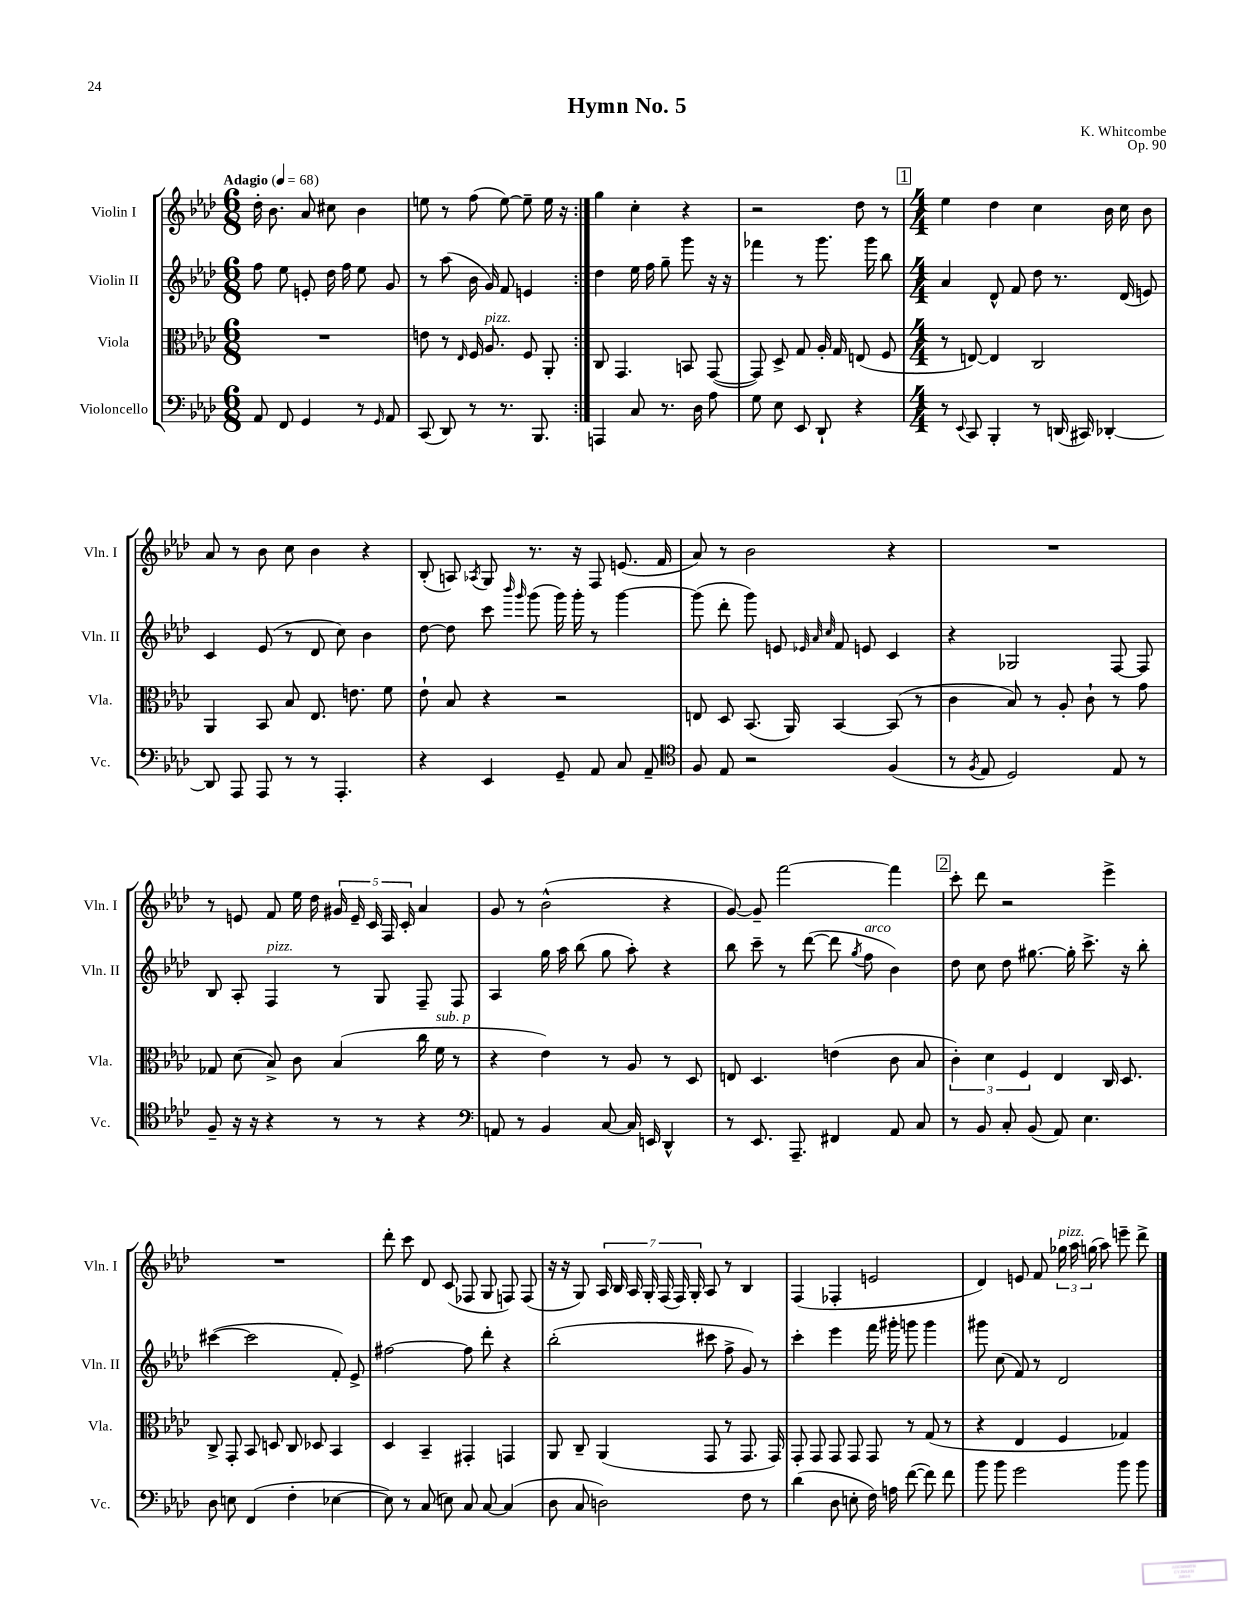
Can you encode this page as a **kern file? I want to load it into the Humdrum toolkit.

**kern	**kern	**kern	**kern
*staff4	*staff3	*staff2	*staff1
*clefF4	*clefC3	*clefG2	*clefG2
*k[b-e-a-d-]	*k[b-e-a-d-]	*k[b-e-a-d-]	*k[b-e-a-d-]
*M6/8	*M6/8	*M6/8	*M6/8
*MM68	*MM68	*MM68	*MM68
8AA-	2.r	8ff	16dd-'
.	.	.	8.b-
8FF	.	8ee-	.
4GG	.	8e'	8a-
.	.	16dd-	8cc#
.	.	16ff	.
8r	.	8ee-	4b-
16qqGG	.	.	.
8AA-	.	8g	.
=	=	=	=
(8CC	8e	8r	8ee
8DD-)	8r	(8aa-	8r
.	16qqE-	.	.
8r	16F	16b-	(8ff
.	8.A-	16g)	.
8.r	.	8f	[8ee)
.	8F	4e	8ee~]
8.BBB-	.	.	.
.	8AA-'	.	16ee
.	.	.	16r
=:|!	=:|!	=:|!	=:|!
4AAA	8C	4dd-	4gg
.	4.GG	.	.
8C	.	16ee-	4cc'
.	.	16ff	.
8.r	.	8gg~	.
.	8BB	8ggg	4r
16D-	.	.	.
8A-	([8GG	16r	.
.	.	16r	.
=	=	=	=
8G	8GG])	4fff-	2r
8E-	8D-^	.	.
8EE-	8G	8r	.
8DD-`	16A-'	8.ggg	.
.	16G	.	.
4r	(8E	.	8dd-
.	.	16ggg	.
.	8F	8bb-	8r
=	=	=	=
*M4/4	*M4/4	*M4/4	*M4/4
8r	8r	4a-	4ee-
8qqEE-	.	.	.
8CC	[8E)	.	.
4BBB-'	4E]	8d-^^	4dd-
.	.	8f	.
8r	2C	8dd-	4cc
(16DD	.	8.r	.
16CC#)	.	.	.
[4DD-'	.	.	16b-
.	.	(16d-	16cc
.	.	8e)	8b-
=	=	=	=
8DD-]	4AA-	4c	8a-
8AAA-	.	.	8r
8AAA-	8BB-	(8e-	8b-
8r	8B-	8r	8cc
8r	8.E-	8d-	4b-
4.AAA-'	.	8cc)	.
.	8.e	.	.
.	.	4b-	4r
.	8f	.	.
=	=	=	=
4r	8e-`	[8dd-	(8B-'
.	8B-	8dd-]	8A)
.	.	.	8qA-
4EE-	4r	8ccc	8G
.	.	16qqbbb-	.
.	.	16qqggg	.
.	.	(8ggg	8.r
8GG~	2r	16ggg)	.
.	.	16ggg'	16r
8AA-	.	8r	8F
8C	.	[4ggg	(8.e
8AA-~	.	.	.
.	.	.	16f
=	=	=	=
*clefC4	*	*	*
8F	8E	(8ggg]	8a-)
8E-	8D-	8ddd-'	8r
2r	(8.BB-	8ggg)	2b-
.	.	8e	.
.	16AA-)	.	.
.	.	32qqe-	.
.	.	32qqa-	.
.	.	32qqcc	.
.	[4BB-	8f	.
.	.	8e	.
(4F	(8BB-]	4c	4r
.	8r	.	.
=	=	=	=
8r	4c	4r	1r
8qF	.	.	.
8E-	.	.	.
2D-)	8B-)	2G-	.
.	8r	.	.
.	8A-'	.	.
.	8c`	.	.
8E-	8r	[8F	.
8r	8g	8F]	.
=	=	=	=
8F~	8G-	8B-	8r
16r	(8d-	8A-'	8e
16r	.	.	.
4r	8B-^)	4F	8f
.	8c	.	16ee-
.	.	.	16dd-
8r	(4B-	8r	20g#
.	.	.	20e~
.	.	.	20c
8r	.	8G	.
.	.	.	20F
.	.	.	20c'
4r	16cc	8F~	4a-
.	16f	.	.
.	8r	8F	.
=	=	=	=
*clefF4	*	*	*
8AA	4r	4A-	8g
8r	.	.	8r
4BB-	4e-)	16gg	(2b-^^
.	.	16aa-	.
.	.	(8bb-	.
[8C	8r	8gg	.
16C]	8A-	8aa-')	.
16EE	.	.	.
4DD-^^	8r	4r	4r
.	8D-	.	.
=	=	=	=
8r	8E	8bb-	[8g)
8.EE-	4.D-	8ccc~	8g~]
.	.	8r	[2fff
8.AAA-~	.	.	.
.	.	([8ddd-	.
4FF#	(4e	8ddd-]	.
.	.	8qgg	.
.	.	8ff	.
8AA-	8c	4b-)	4fff]
8C	8B-	.	.
=	=	=	=
8r	6c')	8dd-	8ccc'
8BB-	.	8cc	8ddd-
.	6d-	.	.
8C'	.	8dd-	2r
.	6F	.	.
(8BB-	.	[8.gg#	.
8AA-)	4E-	.	.
.	.	16gg#']	.
4.E-	.	8.ccc^	.
.	16C	.	4eee-^
.	8.D-	16r	.
.	.	8bb-'	.
=	=	=	=
8D-	8C^	([4ccc#	1r
8E	8GG'	.	.
(4FF	8BB-	2ccc#]	.
.	8D	.	.
4F'	8C	.	.
.	8D-	.	.
[4E-	4BB-	8f')	.
.	.	8e-^	.
=	=	=	=
8E-])	4D-	[2ff#	8ddd-'
8r	.	.	8ccc
(8C	4BB-~	.	8d-
8E)	.	.	(8c
8C	4GG#'	8ff#]	8F-
[8C	.	8ddd-'	8G
(4C]	4GG	4r	8F)
.	.	.	(8F
=	=	=	=
8D-	8AA-	(2bb-'	16r
.	.	.	16r
8C	8C~	.	8G)
2D)	(4AA-	.	28A-
.	.	.	28B-
.	.	.	28A-
.	.	.	28G'
.	.	.	(28F
.	.	.	28F)
.	.	.	28G'
.	8GG	8ccc#	8A-
.	8r	8ff^	8r
8F	8.GG	8g)	4B-
8r	.	8r	.
.	16GG)	.	.
=	=	=	=
(4d-	8GG'	4ccc'	(4F
.	8GG	.	.
8D-	8GG	4eee-	4F-'
8E'	8GG	.	.
16F)	8GG	16fff	2e
16A	.	16ggg#'	.
([8f	8r	8ggg	.
8f])	(8G	4ggg	.
8f	8r	.	.
=	=	=	=
8b-	4r	8ggg#	4d-)
8b-	.	(8cc	.
2g	4E-	8f)	8e
.	.	8r	8f
.	4F	2d-	24gg-
.	.	.	24aa-
.	.	.	(24gg
.	.	.	8aa-)
8b-	4G-)	.	8eee~
8b-	.	.	8ddd-^
==	==	==	==
*-	*-	*-	*-
